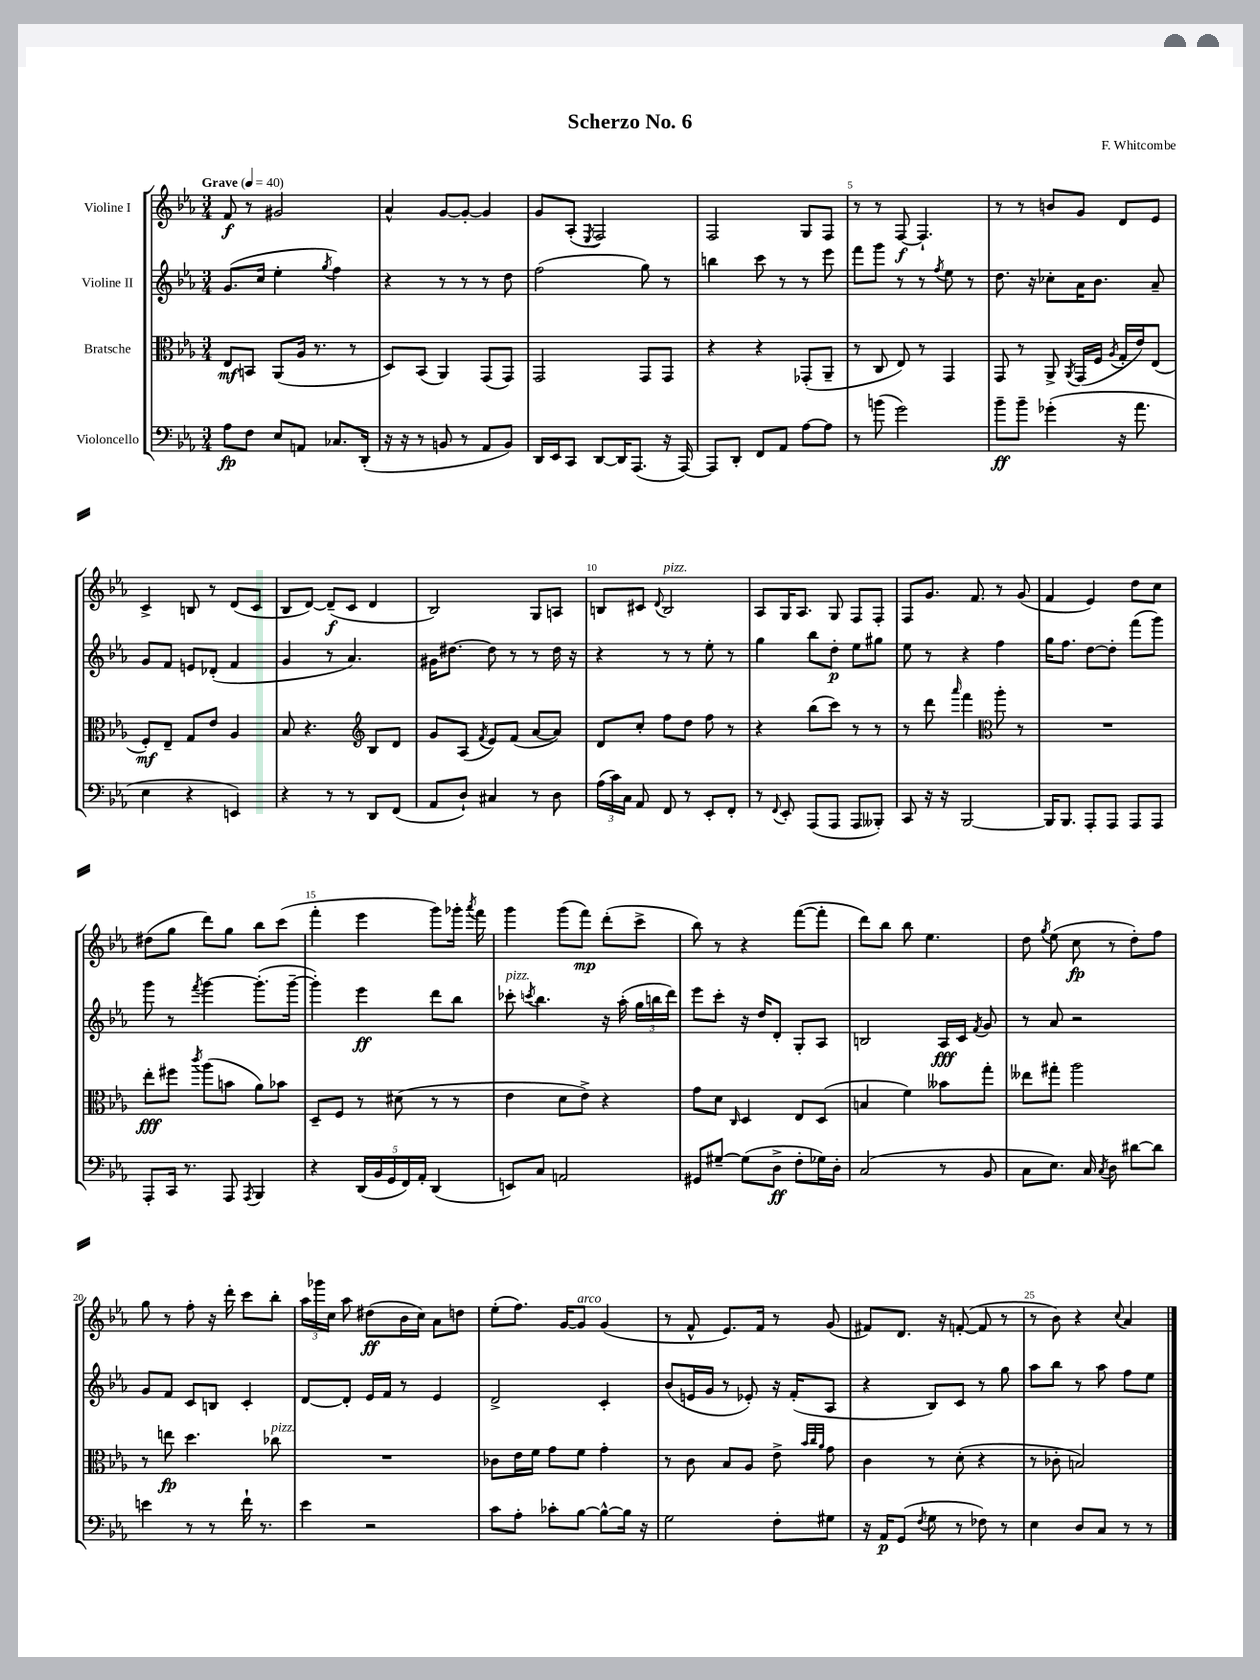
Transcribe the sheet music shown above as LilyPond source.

\header { title = "Scherzo No. 6" composer = "F. Whitcombe" }
<<
\new StaffGroup <<
\new Staff = "s0" \with { instrumentName = "Violine I" } {
    \clef treble \key ees \major \numericTimeSignature \time 3/4 \tempo "Grave" 4 = 40
    \autoBeamOff f'8\f r8 gis'2 |
    aes'4-^ g'8[~ g'8]~-. g'4 |
    g'8[ aes8]-.( \acciaccatura { ees8 } f2) |
    f2 g8[ f8] |
    r8 r8 f8~\f f4.-! |
    r8 r8 b'8[ g'8] d'8[ ees'8] |
    c'4-> b8 r8 d'8[( c'8] |
    bes8[ d'8]~) d'8[--\f( c'8] d'4 |
    bes2) g8[ a8] |
    b8[ cis'8] \appoggiatura { d'8 } b2^\markup { \italic "pizz." } |
    aes8[ g16 aes8.] g8 f8[ f8]-. |
    f8[ g'8.] f'8. r8 g'8( |
    f'4 ees'4) d''8[ c''8] |
    dis''8[( g''8] d'''8[) g''8] bes''8[ c'''8]( |
    f'''4-. ees'''4 g'''8[) ges'''16]-. \acciaccatura { aes'''8 } f'''16 |
    g'''4 g'''8[( f'''8]\mp) d'''8[-.( c'''8]-> |
    bes''8) r8 r4 f'''8[~( f'''8]-. |
    d'''8[) bes''8] bes''8 ees''4. |
    d''8 \acciaccatura { g''8 } ees''8( c''8\fp r8 d''8[-.) f''8] |
    g''8 r8 f''8-. r16 d'''16-. c'''8[ bes''8]-. |
    \tuplet 3/2 { aes''16[ ges'''16 c''16] } aes''8 dis''8[\ff( bes'16 c''16]) aes'8[ d''8] |
    ees''8[-.( f''8.]) g'16[~ g'8]^\markup { \italic "arco" } g'4( |
    r8 f'8-^ ees'8.[) f'16] r8 g'8( |
    fis'8[) d'8.] r16 f'8~-.( f'8 r8 |
    r8 bes'8) r4 \appoggiatura { c''8 } aes'4 \bar "|." |
}
\new Staff = "s1" \with { instrumentName = "Violine II" } {
    \clef treble \key ees \major \numericTimeSignature \time 3/4
    \autoBeamOff g'8.[( c''16] ees''4-. \acciaccatura { g''8 } f''4) |
    r4 r8 r8 r8 d''8 |
    f''2( g''8) r8 |
    b''4 c'''8 r8 r8 ees'''8 |
    f'''8[ g'''8] r8 r8 \acciaccatura { f''8 } ees''8 r8 |
    d''8. r16 ces''8[-. aes'16 bes'8.] aes'8-- |
    g'8[ f'8] e'8[ des'8]-.( f'4 |
    g'4 r8 aes'4.) |
    gis'16[ dis''8.]~ dis''8 r8 r8 dis''16 r16 |
    r4 r8 r8 ees''8-. r8 |
    g''4 bes''8[ d''8]-.\p ees''8[ gis''8] |
    ees''8 r8 r4 f''4 |
    g''16[ f''8.] d''8[~ d''8]-. f'''8[( g'''8]) |
    g'''8 r8 \acciaccatura { f'''8 } g'''4~ g'''8.[-.( g'''16]~-- |
    g'''4-.) ees'''4\ff d'''8[ bes''8] |
    ces'''8-.^\markup { \italic "pizz." } \acciaccatura { c'''8 } bes''4. r16 aes''16-.( \tuplet 3/2 { g''16[ b''16 d'''16]) } |
    ees'''8[ c'''8]-. r16 d''16[ d'8]-. g8[-. aes8] |
    b2 aes16[\fff c'16] \acciaccatura { f'8 } g'8 |
    r8 aes'8 r2 |
    g'8[ f'8] c'8[ b8] c'4-. |
    d'8[~ d'8]-. ees'16[ f'16] r8 ees'4 |
    d'2-> c'4-. |
    bes'8[( e'16 g'16] r8 ees'8-.) r16 f'16[-.( aes8] |
    r4 bes8[) c'8] r8 g''8 |
    aes''8[ bes''8] r8 aes''8 f''8[ ees''8] \bar "|." |
}
\new Staff = "s2" \with { instrumentName = "Bratsche" } {
    \clef alto \key ees \major \numericTimeSignature \time 3/4
    \autoBeamOff ees8[\mf b,8] aes,8[( aes16] r8. r8 |
    d8[) bes,8]( aes,4) g,8[( g,8]) |
    g,2 g,8[ g,8] |
    r4 r4 ges,8[-.( aes,8]-- |
    r8 c8 ees8) r8 g,4 |
    g,8 r8 aes,8-> \acciaccatura { aes,8 } g,16[( f16] \acciaccatura { aes8 } g16[-. ees'16) ees8]( |
    f8[-.\mf) ees8]-- g8[ ees'8] aes4 |
    bes8 r4. \clef treble bes8[ d'8] |
    g'8[ aes8]( \acciaccatura { f'8 } ees'8[) f'8]( aes'8[~ aes'8]) |
    d'8[ c''8]-. f''8[ d''8] f''8 r8 |
    r4 bes''8[( c'''8]) r8 r8 |
    r8 d'''8 \grace { aes'''16 } f'''4 \clef alto aes''8-. r8 |
    R2. |
    ees''8[-.\fff fis''8] \acciaccatura { c'''8 } aes''8[( b'8] aes'8[) bes'8] |
    d8[-- f8] r8 dis'8( r8 r8 |
    ees'4 d'8[ ees'8]->) r4 |
    g'8[ d'8] \grace { c16 } d4 ees8[ d8]( |
    b4 f'4) beses'8[ g''8]-. |
    eeses''8[ gis''8]-. aes''2 |
    r8 e''8\fp d''4. ces''8^\markup { \italic "pizz." } |
    R2. |
    ces'8[ ees'16 f'16] g'8[ f'8] g'4-. |
    r8 c'8 bes8[ aes8] ees'8-> \grace { bes'32[ c''32 aes'32] } g'8 |
    c'4 r8 d'8-.( r4 |
    r8 ces'8-. b2) \bar "|." |
}
\new Staff = "s3" \with { instrumentName = "Violoncello" } {
    \clef bass \key ees \major \numericTimeSignature \time 3/4
    \autoBeamOff aes8[\fp f8] ees8[ a,8] ces8.[ d,16]-.( |
    r16 r16 r8 b,8 r8 aes,8[ b,8]) |
    d,16[ ees,16 c,8] d,8[~ d,16 aes,,8.]( r16 aes,,16~) |
    aes,,8[ d,8]-. f,8[ aes,8] aes8[~ aes8] |
    r8 b'8( g'2) |
    bes'8[--\ff bes'8]-- ges'4-.( r16 aes'8. |
    ees4 r4 e,4) |
    r4 r8 r8 d,8[ f,8]( |
    aes,8[ d8]-!) cis4 r8 d8 |
    \tuplet 3/2 { aes16[( c'16) c16] } aes,8 f,8 r8 ees,8[-. f,8]-. |
    r8 \appoggiatura { f,8 } ees,8-. aes,,8[( aes,,8] aes,,8[ beses,,8]-.) |
    c,8 r16 r16 bes,,2~ |
    bes,,16[ bes,,8.] aes,,8[-. aes,,8] aes,,8[ aes,,8] |
    aes,,8[-. c,16] r8. aes,,8 \acciaccatura { aes,,8 } bes,,4 |
    r4 \tuplet 5/4 { d,16[( bes,16 g,16 f,16) aes,16]-. } d,4( |
    e,8[) c8] a,2 |
    gis,8[ gis8]~-- gis8[( d8]->\ff f8[-. ges16) d16]-. |
    c2( r8 bes,8 |
    c8[ ees8.]) c16 \acciaccatura { c8 } d8 dis'8[~ dis'8] |
    e'4 r8 r8 f'16-! r8. |
    ees'4 r2 |
    c'8[ aes8]-. ces'8[-. bes8]~ bes8[~-^ bes16] r16 |
    g2 f8[-. gis8] |
    r16 aes,16[\p g,8]( \acciaccatura { f8 } g8 r8 fes8) r8 |
    ees4 d8[ c8] r8 r8 \bar "|." |
}
>>
>>
\layout { \context { \Score \override BarNumber.break-visibility = ##(#f #t #t) barNumberVisibility = #(every-nth-bar-number-visible 5) } }
